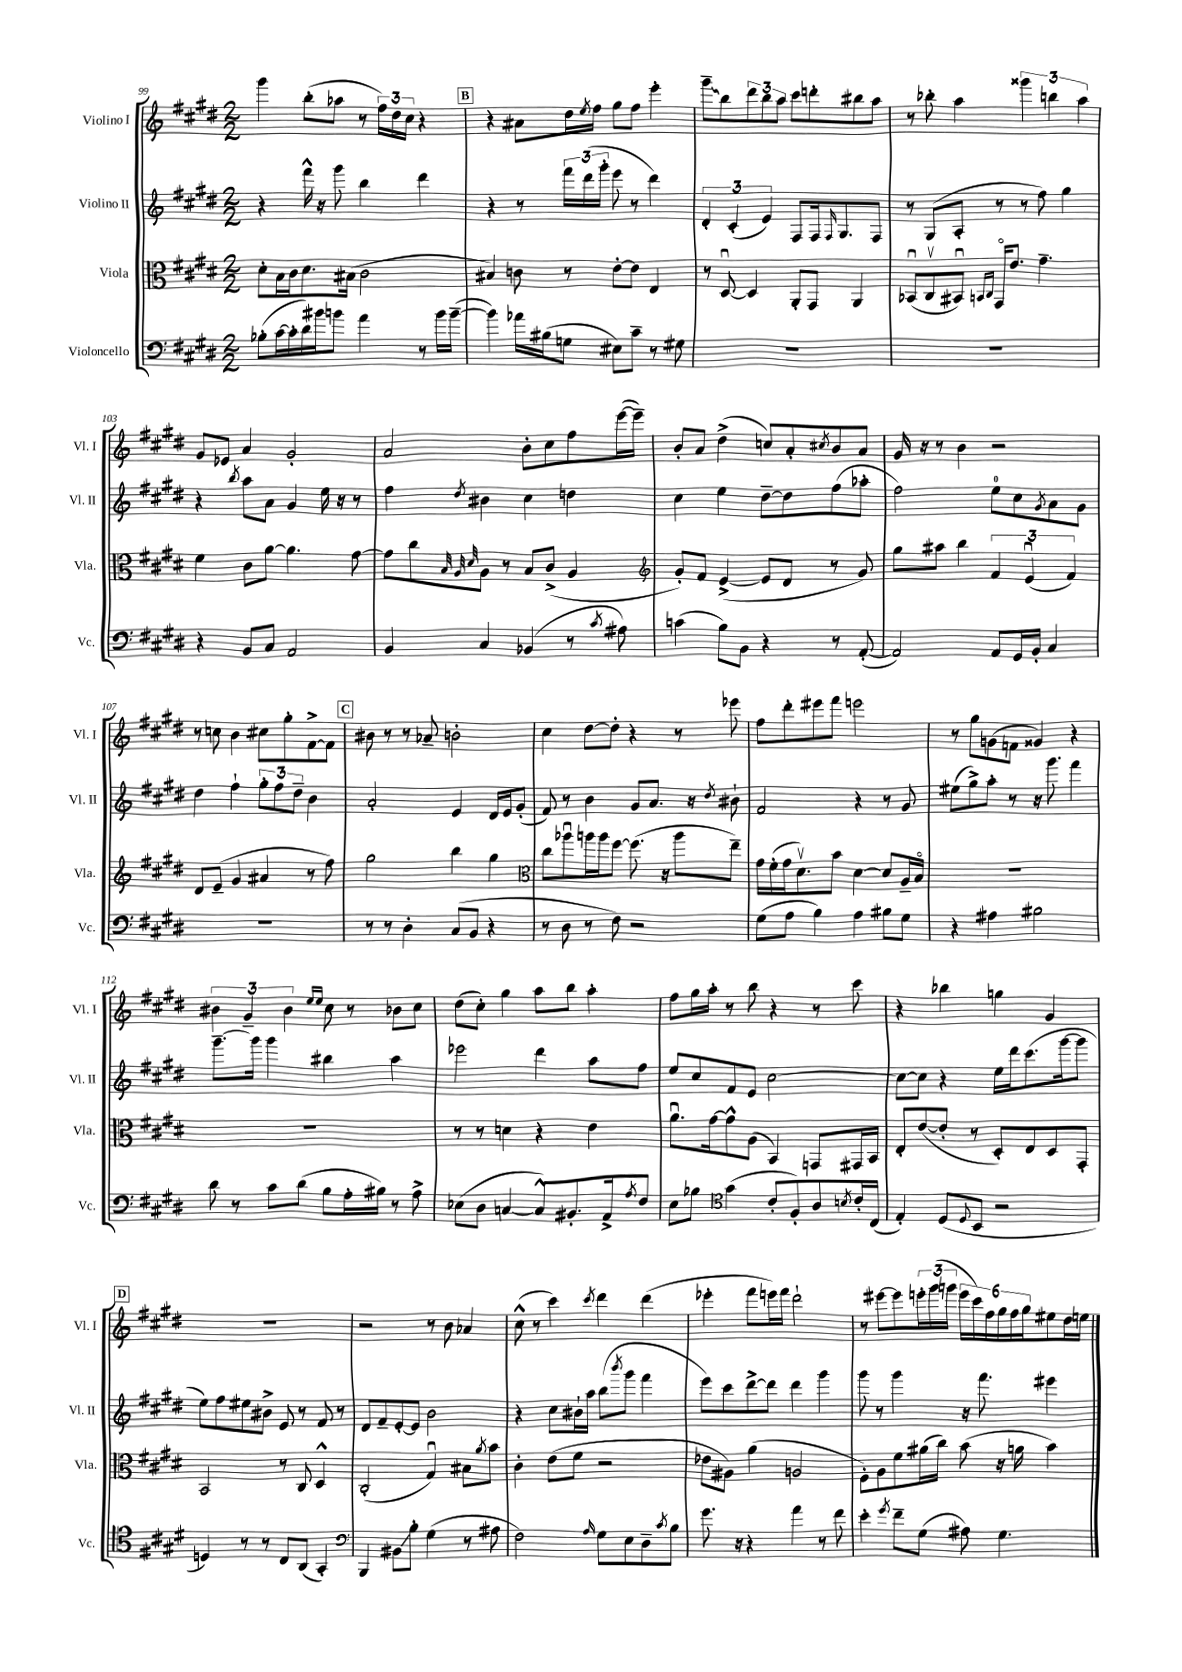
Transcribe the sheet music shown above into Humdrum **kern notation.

**kern	**kern	**kern	**kern
*staff4	*staff3	*staff2	*staff1
*clefF4	*clefC3	*clefG2	*clefG2
*k[f#c#g#d#]	*k[f#c#g#d#]	*k[f#c#g#d#]	*k[f#c#g#d#]
*M2/2	*M2/2	*M2/2	*M2/2
(8B-'	8d#'	4r	4ggg#
[16c#	16B	.	.
16c#']	16c#	.	.
16d#)	8.d#	16fff#^^	(8bb'
16b#	.	16r	.
8b	.	8ggg#	8aa-
.	(16B#	.	.
4a	2c#	4bb	8r
.	.	.	24ff#)
.	.	.	24dd#
.	.	.	24cc#
8r	.	4ddd#	4r
16b	.	.	.
([16b~	.	.	.
=	=	=	=
4b])	4B#)	4r	4r
16a-	8c	8r	8a#
(16B#	.	.	.
8G	8r	24fff#	16dd#
.	.	(24ddd#	.
.	.	.	8qee
.	.	.	16ff#
.	.	24ggg#'	.
8E#)	[8e'	8eee	8gg#
8c#~	8e]	8r	8ff#
8r	4E	4ddd#)	4eee'
8G#	.	.	.
=	=	=	=
1r	8r	6d#'	8ggg#~
.	[8D#u	.	8bb
.	.	(6c#'	.
.	4D#]	.	12ddd#
.	.	6e)	12bb
.	.	.	12aa
.	8AA'	8F#	8ccc#
.	8GG#	16F#	8ddd'
.	.	16qqF#	.
.	.	8.G#	.
.	4AA	.	8bb#
.	.	8F#	8aa
=	=	=	=
1r	(8BB-u	8r	8r
.	8C#v	(8G#	8bb-'
.	8BB#u)	8A'	4aa
.	16qqBB	.	.
.	16qqC#	.	.
.	16GG#o	8r	.
.	8.e	.	.
.	.	8r	6ggg##
.	4.g#~	8ff#)	.
.	.	.	6bb
.	.	4gg#	.
.	.	.	6aa
=	=	=	=
4r	4f#	4r	8g#
.	.	.	8e-
.	.	8qbb	.
8BB	8c#	8aa	4a
8C#	[8a	8a	.
2AA	4.a]	4g#	2g#'
.	.	16ee	.
.	.	16r	.
.	[8g#	8r	.
=	=	=	=
4BB	8g#]	4ff#	2a
.	8cc#	.	.
.	32qqB	.	.
.	32qqA	.	.
.	32qqd#	8qdd#	.
4C#	8A	4b#	.
.	8r	.	.
(4BB-	8B	4cc#	8b'
.	(8c#^	.	8cc#
8r	4A	4dd	8ff#
8qc#	.	.	.
8A#)	.	.	([16eee
.	.	.	16eee~])
=	=	=	=
*	*clefG2	*	*
(4c	8g#')	4cc#	8b'
.	8f#	.	8a
8B)	([4e^	4ee	(4dd#^
8BB	.	.	.
4r	8e]	[8dd#~	8cc)
.	8d#	8dd#]	8a'
.	.	.	8qcc#
8r	8r	(8ff#	8b
([8AA'	8g#)	8aa-'	8a
=	=	=	=
2AA])	8gg#	2ff#)	16g#
.	.	.	16r
.	8aa#	.	8r
.	4bb	.	4b
8AA	6f#	8ee	2r
16GG#	.	8cc#	.
.	(6eu	.	.
16BB'	.	.	.
.	.	8qg#	.
4C#	.	8a	.
.	6f#)	.	.
.	.	8g#	.
=	=	=	=
1r	8d#	4dd#	8r
.	(8e~	.	8cc
.	4g#	4ff#`	4b
.	4a#	12gg#'	8cc#
.	.	12ff#	.
.	.	.	8gg#'
.	.	12dd#~	.
.	8r	4b	[8f#^
.	8ff#)	.	8f#]
=	=	=	=
8r	2gg#	2a'	8b#
8r	.	.	8r
4D#'	.	.	8r
.	.	.	8a-~
(8C#	4bb	4e	2b'
8BB	.	.	.
4r	4gg#	16d#	.
.	.	16e	.
.	.	(8g#'	.
=	=	=	=
*	*clefC3	*	*
8r	8cc#	8f#)	4cc#
8D#	8aa-u	8r	.
8r	16aa	4b	[8dd#
.	16aa	.	.
8F#)	[8ff#	.	8dd#']
2r	(8.ff#]	8g#	4r
.	.	8.a	.
.	16r	.	.
.	8aa	.	8r
.	.	16r	.
.	.	8qdd#	.
.	8ee~)	8b#`	8eee-
=	=	=	=
(8G#	16g#	2f#	8ff#
.	(16f#'	.	.
8A	16g#	.	8ddd#'
.	8.d#v)	.	.
4B)	.	.	8eee#
.	8b	.	8fff#
4A	[4d#	4r	2eee
8B#	8d#]	8r	.
8G#	16A~	8g#	.
.	16Bo	.	.
=	=	=	=
4r	1r	(8ee#	8r
.	.	8gg#^)	8gg#
4A#	.	8aa'	(8g
.	.	8r	8f
2B#	.	16r	4g##)
.	.	8.ggg#	.
.	.	4fff#	4r
=	=	=	=
8d#	1r	[8.ggg#~	6b#
8r	.	.	.
.	.	.	6g#~
.	.	16ggg#]	.
8c#	.	4ggg#	.
.	.	.	6b#
(8d#	.	.	.
.	.	.	16qqee
.	.	.	16qqee
8B	.	4bb#	8cc#
16A'	.	.	8r
16B#)	.	.	.
8r	.	4aa	8b-
8A^	.	.	8cc#
=	=	=	=
(8E-	8r	2eee-	(8dd#
8D#	8r	.	8cc#')
[4C	4d	.	4gg#
8C^^])	4r	4ddd#	8aa
8.BB#'	.	.	8bb
.	4e	8aa	4aa'
16AA^	.	.	.
8qA	.	.	.
8F#	.	8ff#	.
=	=	=	=
8E	8.au	8ee	8ff#
8B-	.	8cc#	16gg#
.	[16g#	.	16aa'
*clefC4	*	*	*
(4g#	8g#^^]	8f#	8r
.	(8A	8e	8bb
8c#'	4BB)	[2cc#	4r
8F#')	.	.	.
8A	8GG	.	8r
8qB	.	.	.
16c#'	16GG#	.	8ccc#
(16C#	16BB	.	.
=	=	=	=
4E')	8E'	8cc#_	4r
.	([8e	8cc#]	.
(8D#	8e']	4r	4bb-
8qqD#	.	.	.
8BB	8r	.	.
2r	8D#')	16ee	4gg
.	.	16ddd#	.
.	8E	(8.ccc#	.
.	8D#	.	4g#
.	.	[16ggg#	.
.	8GG#'	8ggg#]	.
=	=	=	=
4D)	2BB	8ee)	1r
.	.	8ff#	.
8r	.	8ee#	.
8r	.	8b#^	.
8C#	8r	8e	.
(8AA	8C#	8r	.
4GG#')	4D#^^	8f#	.
.	.	8r	.
=	=	=	=
*clefF4	*	*	*
4BBB	(2C#'	8d#	2r
.	.	8f#~	.
8BB#	.	[8e'	.
8B'	.	8e]	.
(4G#	4G#u)	2b	8r
.	.	.	8b
8r	8B#	.	4a-
.	8qa	.	.
8A#	8b	.	.
=	=	=	=
2F#)	4c#'	4r	(8cc#^^
.	.	.	8r
.	(8e	8cc#	4ccc#)
.	8f#	16b#`	.
.	.	16aa	.
16qqA	.	.	8qccc#
8G#	2r	(8bb	4ddd#
.	.	8qbbb	.
8E	.	8ggg#	.
8D#~	.	4fff#	(4ddd#
8qc#	.	.	.
8B	.	.	.
=	=	=	=
8.g#	8e-	8eee)	4eee-'
.	8A#)	8ccc#	.
16r	.	.	.
4r	(4a	[8ddd#^	8fff#
.	.	8ddd#]	16eee)
.	.	.	16fff#
4a	2A	4ddd#	2ddd#`
8r	.	4ggg#	.
8f#	.	.	.
=	=	=	=
4e'	8F#')	8ggg#	8r
.	8A	8r	[8eee#
8qg#	.	.	.
8f#~	8f#	4ggg#	8eee#]
(8G#	(16a#	.	24eee'
.	.	.	(24ggg#
.	16cc#)	.	.
.	.	.	24ggg
8A#)	(8b	16r	24eee
.	.	.	24ccc#)
.	.	8.fff#	.
.	.	.	24ff#
4.G#	16r	.	24gg#
.	.	.	24ff#
.	16a	.	.
.	.	.	24gg#
.	4b)	4eee#	8ee#
.	.	.	16dd#
.	.	.	16ee
==	==	==	==
*-	*-	*-	*-
